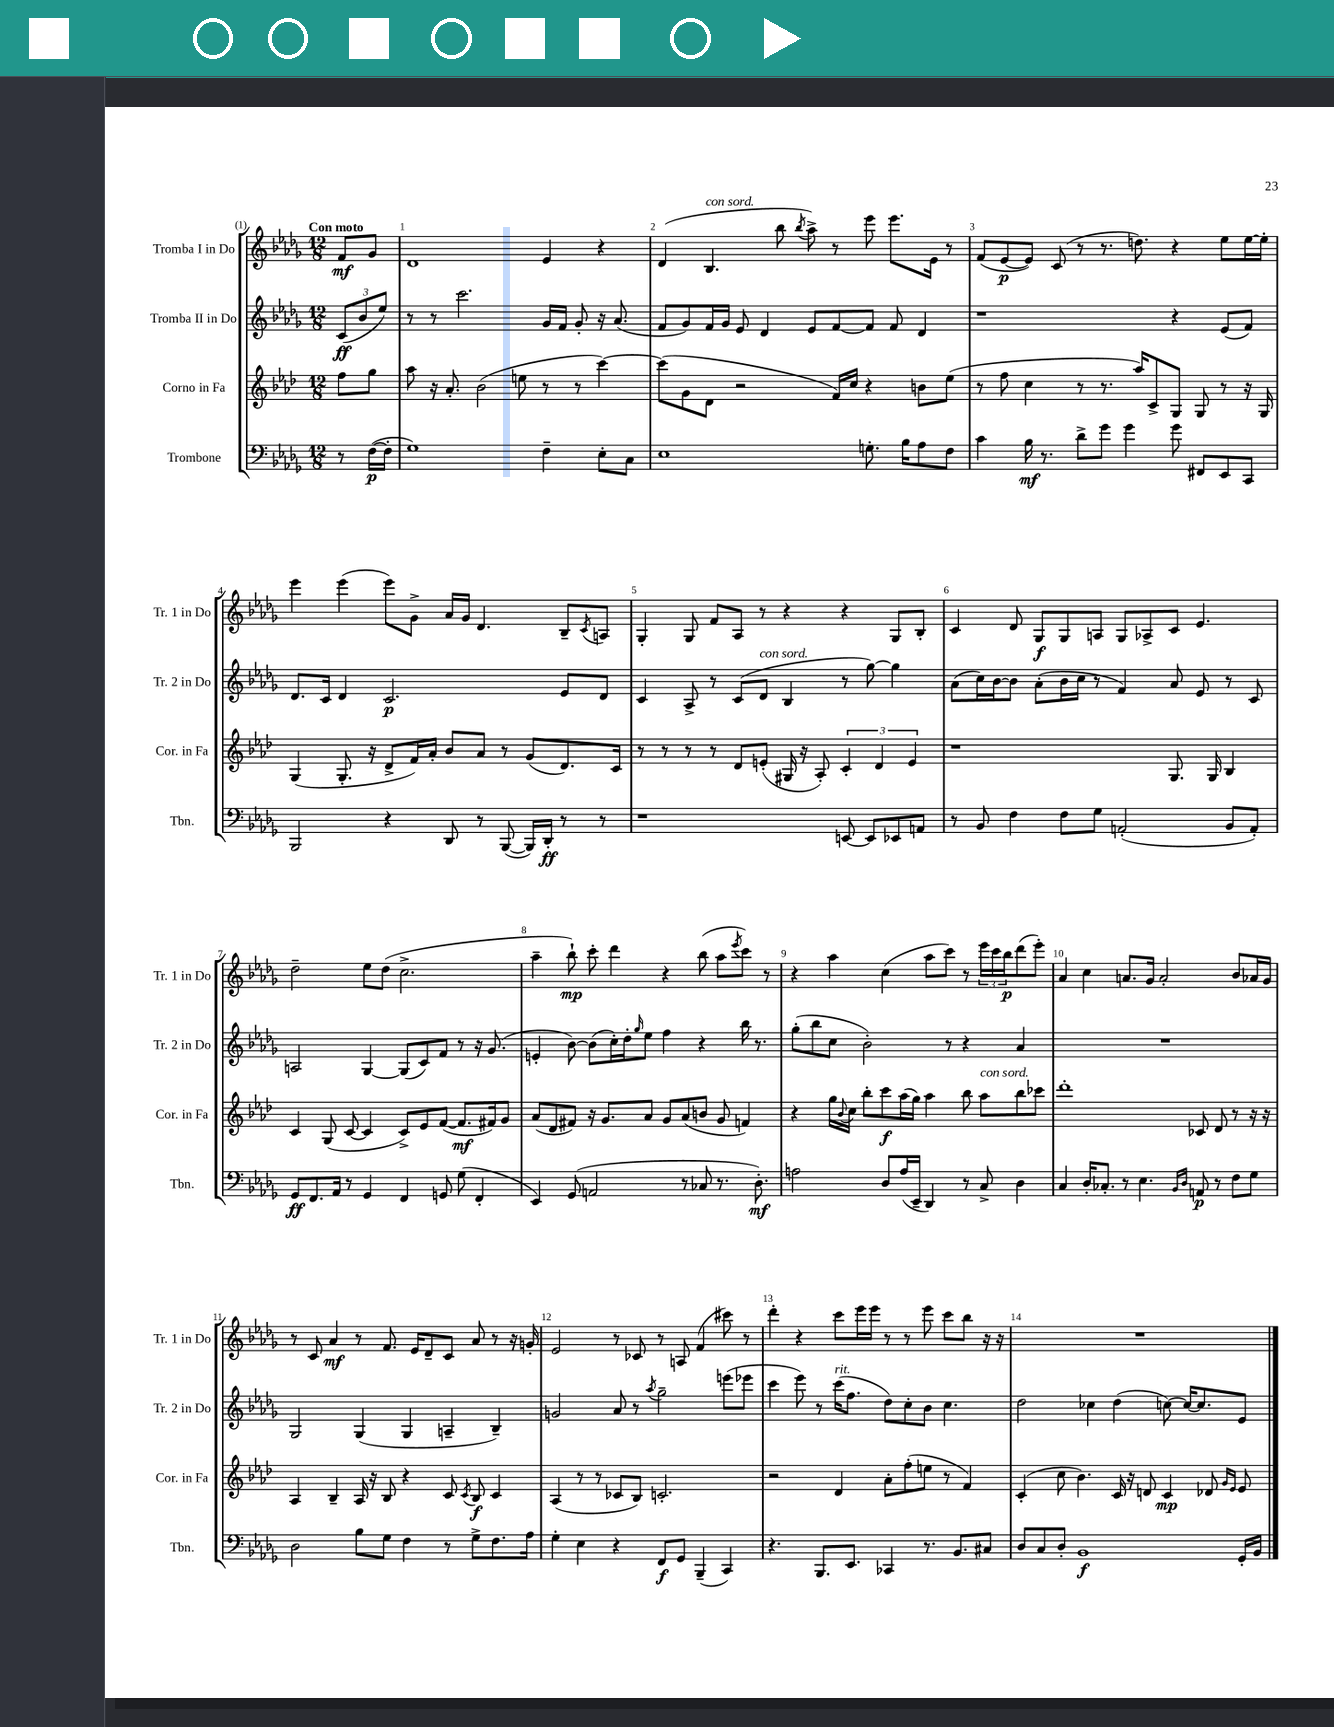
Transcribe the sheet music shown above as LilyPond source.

<<
\new StaffGroup <<
\new Staff = "s0" \with { instrumentName = "Tromba I in Do" shortInstrumentName = "Tr. 1 in Do" } {
    \clef treble \key des \major \numericTimeSignature \time 12/8 \partial 4 \tempo "Con moto"
    f'8\mf ges'8 |
    des'1 ees'4 r4 |
    des'4( bes4.^\markup { \italic "con sord." } bes''8 \acciaccatura { bes''8 } aes''8->) r8 ees'''8 ees'''8. ees'16 r8 |
    f'8( ees'8~\p ees'8) c'8( r8 r8. d''8.) r4 ees''8 ees''16~ ees''16-. |
    ees'''4 ees'''4( ees'''8) ges'8-> aes'16 ges'16 des'4. bes8-- \acciaccatura { c'8 } a8 |
    ges4-. ges8 f'8 aes8 r8 r4 r4 ges8 bes8-. |
    c'4 des'8 ges8\f ges8 a8 ges8 aes8-> c'8 ees'4. |
    des''2-- ees''8 des''8( c''2.-> |
    aes''4-- bes''8-!\mp) c'''8-. des'''4 r4 bes''8( aes''8 \acciaccatura { ees'''8 } c'''8) r8 |
    r4 aes''4 c''4( aes''8 c'''8) r8 \tuplet 3/2 { ees'''16 c'''16 bes''16\p } des'''8( ees'''8-.) |
    aes'4 c''4 a'8. ges'16 a'2-. bes'8 aes'16 ges'16 |
    r8 c'8 aes'4\mf r8 f'8. ees'16 des'8-- c'8 aes'8 r8 r16 g'16-. |
    ees'2 r8 ces'8 r8 a8 f'4( cis'''8) r8 |
    des'''4-. r4 c'''8 ees'''16 ees'''16 r8 r8 ees'''8 c'''8 bes''8 r16 r16 |
    R1. \bar "|." |
}
\new Staff = "s1" \with { instrumentName = "Tromba II in Do" shortInstrumentName = "Tr. 2 in Do" } {
    \clef treble \key des \major \numericTimeSignature \time 12/8 \partial 4
    \tuplet 3/2 { c'8\ff( bes'8 ees''8) } |
    r8 r8 c'''2. ges'16 f'16 ges'8-. r16 aes'8.( |
    f'8 ges'8) f'16 ges'16 ees'8 des'4 ees'8 f'8~ f'8 f'8 des'4 |
    r1 r4 ees'8( f'8) |
    des'8. c'16 des'4 c'2.\p ees'8 des'8 |
    c'4 aes8-> r8 c'8( des'8^\markup { \italic "con sord." } bes4 r8 ges''8~) ges''4 |
    aes'8( c''16) bes'16~ bes'8 aes'8-.( bes'16 c''16 r8 f'4) aes'8 ees'8 r8 c'8 |
    a2 ges4~ ges8( c'8) f'8 r8 r16 ges'8.( |
    e'4-. bes'8~) bes'8( c''16-.) des''16-. \grace { ges''16 } ees''8 f''4 r4 bes''16 r8. |
    ges''8-.( bes''8 c''8 bes'2-.) r8 r4 aes'4 |
    R1. |
    ges2 ges4( ges4 a4-- bes4--) |
    g'2 aes'8 r8 \acciaccatura { aes''8 } ges''2-- e'''8( ees'''8 |
    c'''4 ees'''8) r8 c'''16^\markup { \italic "rit." }( f''8. des''8) c''8-. bes'8 c''4. |
    des''2 ces''4 des''4( c''8~) c''16~ c''8. ees'8 \bar "|." |
}
\new Staff = "s2" \with { instrumentName = "Corno in Fa" shortInstrumentName = "Cor. in Fa" } {
    \clef treble \key aes \major \numericTimeSignature \time 12/8 \partial 4
    f''8 g''8 |
    aes''8 r16 aes'8.-. bes'2( e''8 r8 r8 c'''4~) |
    c'''8( g'8 des'8 r2 f'16) c''16 r4 b'8 ees''8( |
    r8 f''8 c''4 r8 r8. aes''16) c'8-> g8 g8 r8 r16 g16 |
    g4( g8.-. r16 des'8-> f'16) aes'16-. bes'8 aes'8 r8 g'8( des'8.) c'16 |
    r8 r8 r8 r8 des'8 e'8-.( gis16 r16 aes8-.) \tuplet 3/2 { c'4-. des'4 e'4 } |
    r1 g8. g16 bes4 |
    c'4 g8( c'8~ c'4 c'8->) ees'8 f'8~( f'8.\mf fis'16) g'8 |
    aes'8( des'8 fis'8) r16 g'8. aes'8 g'8 aes'8( b'8 g'8 f'4) |
    r4 g''16 \appoggiatura { bes'8 } c''16 bes''8-. c'''8\f aes''16( g''16) aes''4 bes''8 aes''8^\markup { \italic "con sord." } bes''8 ces'''8 |
    des'''1-. ces'8 des'8 r8 r16 r16 |
    aes4 bes4-- aes16 r16 bes8 r4 c'8 \acciaccatura { c'8 } bes8\f c'4 |
    aes4( r8 r8 ces'8 bes8) c'2.-. |
    r2 des'4 aes'8-. f''8-.( e''8 r8 f'4) |
    c'4-.( c''8 bes'4.) c'16 r16 d'8 c'4\mp des'8 \grace { g'16 ees'16 } ees'8 \bar "|." |
}
\new Staff = "s3" \with { instrumentName = "Trombone" shortInstrumentName = "Tbn." } {
    \clef bass \key des \major \numericTimeSignature \time 12/8 \partial 4
    r8 f16~\p( f16-. |
    ges1) f4-- ees8-. c8 |
    ees1 g8.-. bes16 aes8 f8 |
    c'4 bes16\mf r8. des'8-> ges'8 ges'4 ges'8 fis,8 ees,8 c,8 |
    bes,,2 r4 des,8 r8 bes,,8~( bes,,16) des,16-.\ff r8 r8 |
    r1 e,8~ e,8 ees,8 a,8 |
    r8 bes,8 f4 f8 ges8 a,2-.( bes,8 a,8-.) |
    ges,8\ff f,8. aes,16 r8 ges,4 f,4 g,8 ges8( f,4-. |
    ees,4) ges,8( a,2 r8 ces8 r8. des8.-.\mf) |
    a2 des8 a16( ees,16-- des,4) r8 c8-> des4 |
    c4 des16-. ces8.-. r8 ees4. \grace { bes,16 des16 } a,8\p r8 f8 ges8 |
    des2 bes8 ges8 f4 r8 ges8-> f8. aes16 |
    ges4-. ees4 r4 f,8\f ges,8 bes,,4--( c,4) |
    r4. bes,,8. ees,8. ces,4 r8. bes,8. cis8 |
    des8 c8 des8-. bes,1\f ges,16-. bes,16 \bar "|." |
}
>>
>>
\layout { \context { \Score \override BarNumber.break-visibility = ##(#f #t #t) barNumberVisibility = #all-bar-numbers-visible } }
